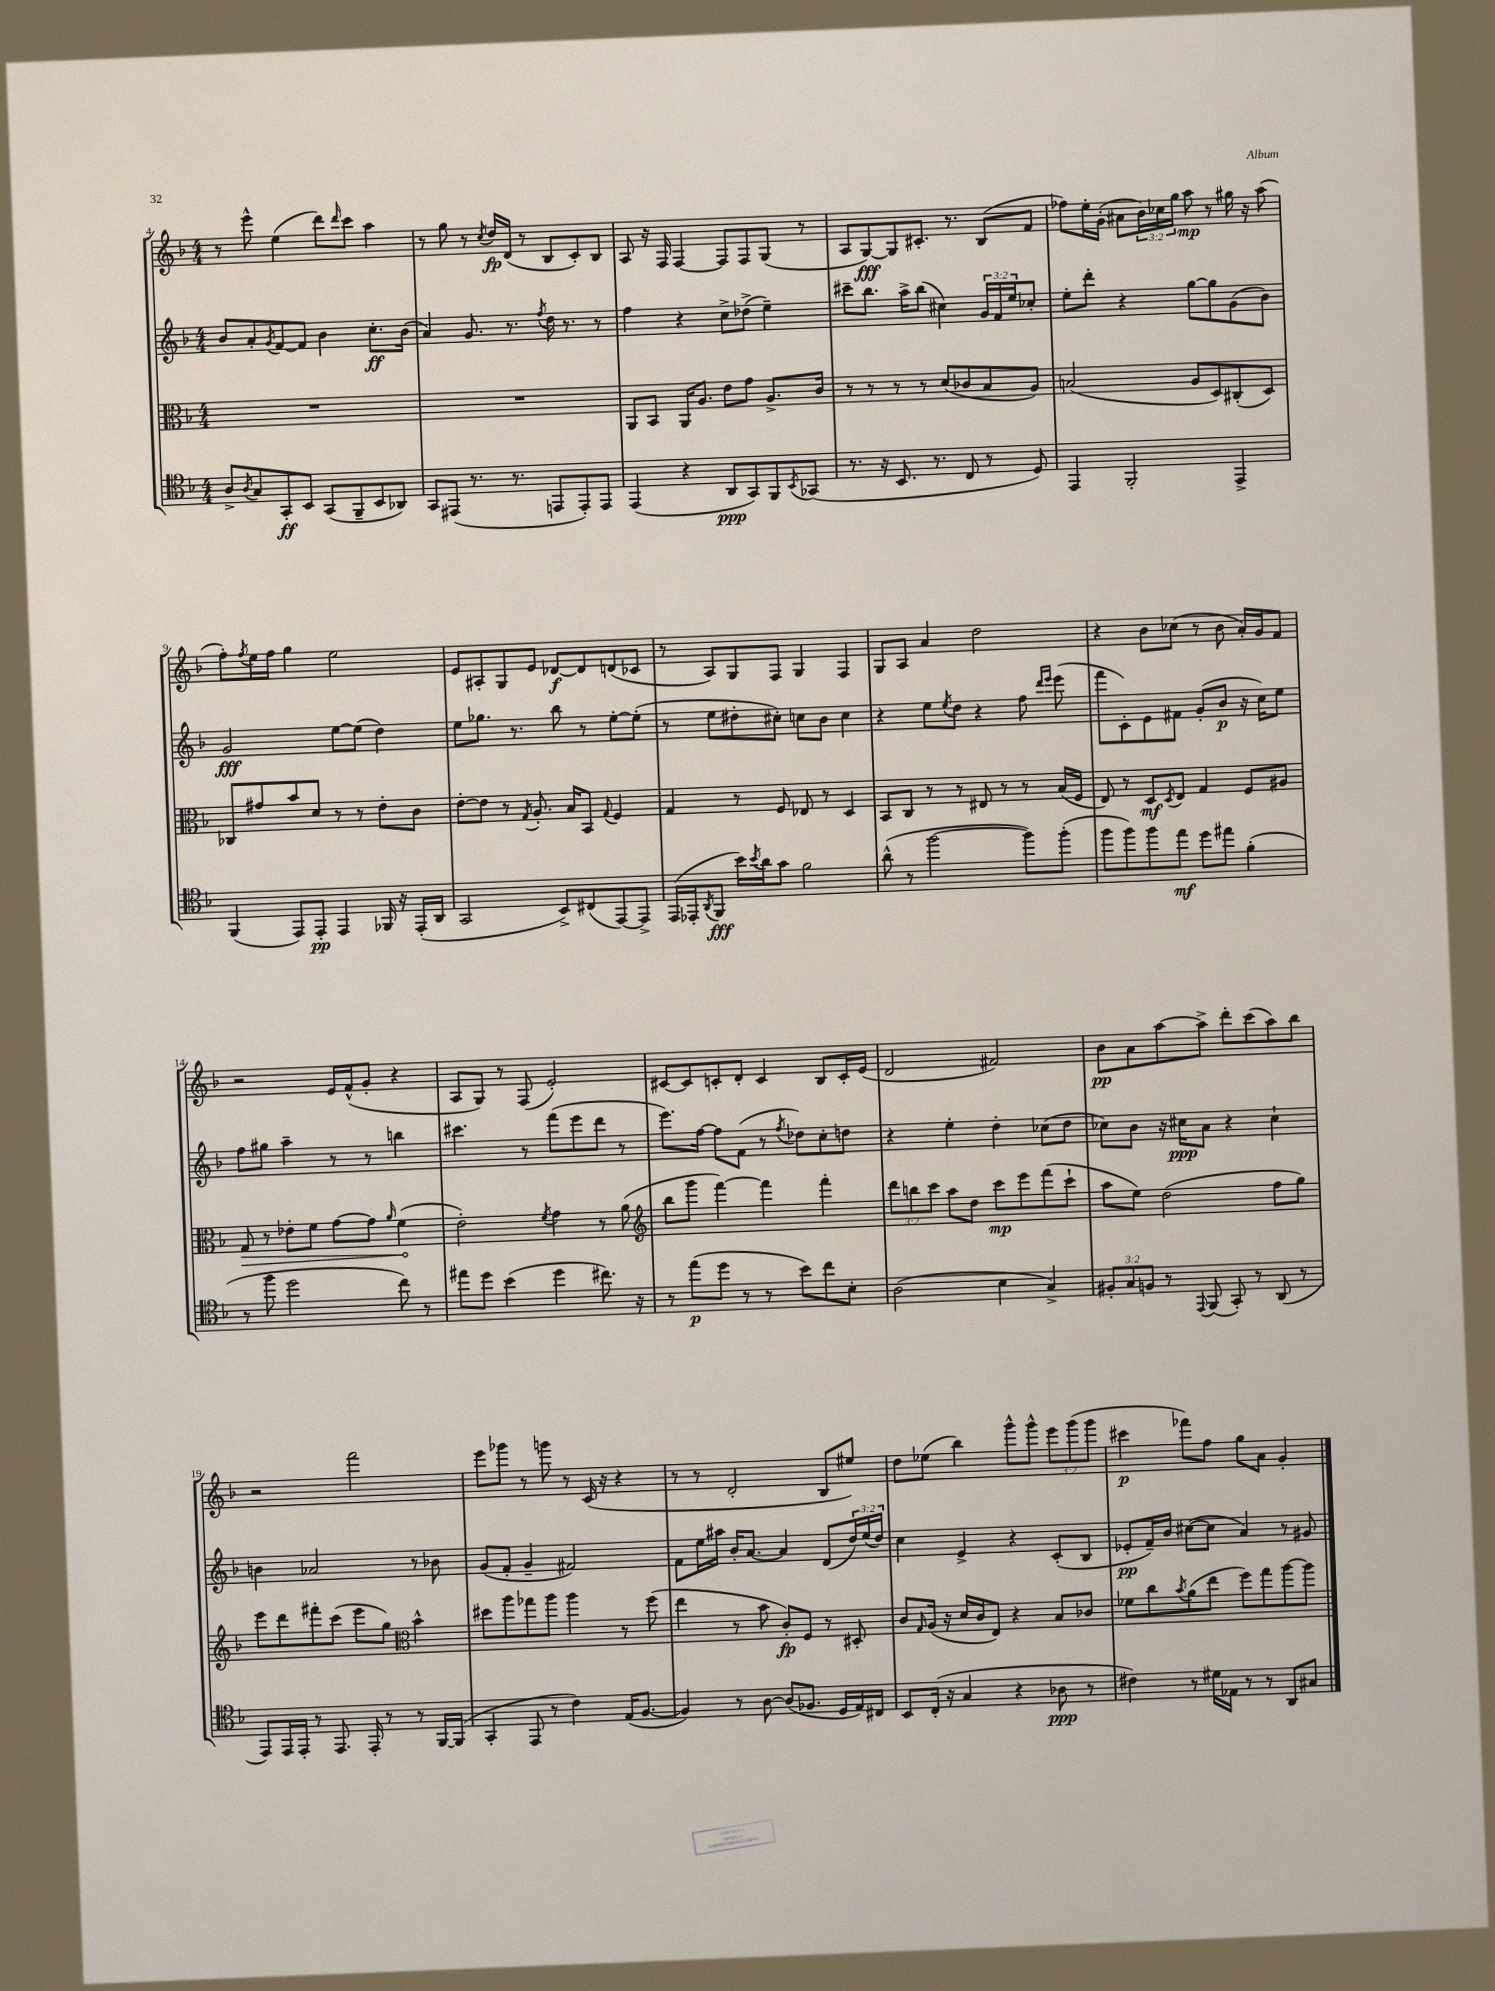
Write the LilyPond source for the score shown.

<<
\new StaffGroup <<
\new Staff = "s0" {
    \clef treble \key f \major \numericTimeSignature \time 4/4 \override Staff.TupletNumber.text = #tuplet-number::calc-fraction-text
    r8 e'''8-^ e''4( d'''8) \grace { d'''16 } c'''8 a''4 |
    r8 g''8 r8 \acciaccatura { c''8 } d''16\fp d'16( r8 bes8 c'8-.) bes8 |
    a8 r16 f16 f4~ f8 f8 g8( r8 |
    a8 g8~\fff) g8 cis'8.-. r8. bes8( f'8 |
    fes''8) e''16-. g'16-.( ais'8 \tuplet 3/2 { bes'16) ces''16 g''16 } a''8\mp r8 gis''16 r16 a''8( |
    f''8-.) \acciaccatura { f''8 } e''16 f''16 g''4 e''2 |
    e'8 ais8-. g8 e'8 des'8~\f des'8 d'8( ces'8 |
    r8 a8) g8 f8 g4 f4 |
    g8 a8 a'4 d''2 |
    r4 bes'8 ces''8( r8 bes'8 a'16-.) g'16 f'8 |
    r2 e'16 f'16-^( g'8-. r4 |
    a8 g8) r8 f8( e'2-.) |
    cis'8~ cis'8 c'8-. d'8-. c'4 bes8 c'16-. e'16( |
    d'2 fis'2) |
    bes'8\pp a'8 a''8~ a''8-> d'''8-. c'''8( a''8) bes''8 |
    r2 f'''2 |
    e'''8 ges'''8 r8 g'''8 r8 c'16( r16 r4 |
    r8 r8 d'2-. bes8 eis''8) |
    d''8 ees''8( bes''4) g'''8-^ g'''8-^ \tuplet 3/2 { e'''8 g'''8( g'''8 } |
    cis'''4\p fes'''8) f''8 g''8 a'8 g'4-. \bar "|." |
}
\new Staff = "s1" {
    \clef treble \key f \major \numericTimeSignature \time 4/4 \override Staff.TupletNumber.text = #tuplet-number::calc-fraction-text
    bes'8 a'8-. \acciaccatura { g'8 } f'8~ f'8 bes'4 c''8.-.\ff bes'16( |
    a'4) g'8. r8. \acciaccatura { f''8 } d''16 r8. r8 |
    f''4 r4 c''8-> des''8->( e''4--) |
    cis'''8-- bes''8. a''16-> bes''8( cis''4) \tuplet 3/2 { g'16 f'16 e''16 } ces''8-. |
    e''8-. d'''8-. r4 g''8~ g''8 g'8( bes'8) |
    g'2\fff e''8~ e''8( d''4) |
    e''8 ges''8. r8. bes''8 r8 e''8~-. e''8-.( |
    r8 e''8 dis''8-. cis''8-.) c''8 bes'8 c''4 |
    r4 e''8 \acciaccatura { e''8 } d''8 r4 f''8 \grace { d'''16 e'''16 } e'''8( |
    f'''8 c'8-.) e'8 fis'8 g'8-.( bes'8\p r16 c''16) e''8 |
    f''8 gis''8 a''4-- r8 r8 b''4 |
    cis'''4. r8 f'''8( e'''8 d'''8 r8 |
    e'''8.) f''16~ f''8 f'8( r8 \acciaccatura { f''8 } des''8) c''8-. d''8 |
    r4 e''4-. d''4-. ces''8( d''8 |
    ces''8) bes'8 r16 cis''16\ppp a'8 r4 cis''4-! |
    b'4 aes'2 r8 bes'8 |
    g'8( f'8-. g'4-- fis'2) |
    f'8 e''16 ais''16 bes'16-. a'8.~ a'4 d'8( \tuplet 3/2 { d''16) e''16( d''16) } |
    c''4 e'4-> r4 c'8-.( bes8 |
    ees'8-.\pp f'16--) bes'16 cis''8~( cis''8 a'4) r8 gis'8 \bar "|." |
}
\new Staff = "s2" {
    \clef alto \key f \major \numericTimeSignature \time 4/4 \override Staff.TupletNumber.text = #tuplet-number::calc-fraction-text
    R1 |
    R1 |
    a,8 bes,8 a,16 a8. e'8 g'8 a8.-> c'16 |
    r8 r8 r8 r8 d'8( ces'8 bes8 a8) |
    b2( a8 d8) cis8-.( d8) |
    ces8 gis'8 bes'8 d'8 r8 r8 e'8-. c'8 |
    e'8~-. e'8 r8 \acciaccatura { g8 } a8.-. bes16 bes,8 \appoggiatura { g8 } f4 |
    g4 r8 f8 ees8 r8 d4 |
    bes,8 c8 r8 r8 eis8 r8 r8 bes16( f16 |
    e8) r8 d8\mf \acciaccatura { d8 } e8 g4 f8 ais8 |
    \once \override Hairpin.circled-tip = ##t g8\> r8 ees'8-. f'8 g'8~ g'8 \grace { a'16 } f'4\!( |
    e'2-.) \acciaccatura { f'8 } g'4 r8 a'8( |
    \clef treble bes''8 g'''8 f'''4~) f'''4 f'''4-. |
    \tuplet 3/2 { d'''8 b''8 c'''8 } a''8 d''8 c'''8\mp e'''8 f'''8( c'''8-! |
    a''8 e''8) d''2( f''8 g''8) |
    e'''8 d'''8 fis'''8-. c'''8( e'''8 g''8) \clef alto bes'4-^ |
    dis''8 a''8 ges''8 a''8 a''4 r8 f''8( |
    e''4 r8 bes'8 c'8-.\fp) f8 r8 dis8-. |
    c'8 \grace { g16 } a16( r16 d'16 c'16 e8) r4 bes8 ces'8 |
    fes'8 c''8 \acciaccatura { bes'8 } a'8( e''8 f''8) g''8 a''8~ a''8 \bar "|." |
}
\new Staff = "s3" {
    \clef tenor \key f \major \numericTimeSignature \time 4/4 \override Staff.TupletNumber.text = #tuplet-number::calc-fraction-text
    a8-> \acciaccatura { a8 } g8 g,8-.\ff bes,8 g,8( f,8-- bes,8 aes,8) |
    g,8 eis,8( r8. r8. e,8 e,8-.) e,8 |
    e,4( r4 a,8\ppp g,8) f,8 \acciaccatura { bes,8 } ges,8( |
    r8. r16 bes,8. r8. c8 r8 d8) |
    e,4 f,2-. e,4-> |
    f,4( e,8) e,8-.\pp e,4 fes,16 r16 e,16-.( a,16 |
    g,2 bes,8->) cis8( e,8~) e,8-> |
    e,16( ees,16-. \acciaccatura { a,8 } f,8\fff bes'16) \acciaccatura { bes'8 } a'16 g'8 f'2 |
    a'8-^( r8 f''2~ f''8) f''8-.( |
    f''8 f''8) f''8 e''8\mf d''8 eis''8 f'4-.( |
    r8 f''8 d''2 c''8) r8 |
    eis''8 d''8 bes'4( d''4 cis''8.) r16 |
    r8 e''8\p( d''8 r8 r8 bes'8) c''8 bes8-. |
    a2( bes4 g4->) |
    \tuplet 3/2 { fis8-. g8 f8 } r8 \appoggiatura { e,8 } f,8( g,8-.) r8 a,8( r8 |
    e,8) e,16 e,16-. r8 e,8. e,16-. r8 r8 f,16~ f,16( |
    g,4-. e,8 r8 c'4) e16( f8.~ |
    f4) r8 a8~ a8( fes8. d16 e16) cis16 |
    bes,8 c16-.( r16 g4 r4 aes8\ppp r8 |
    cis'4) r8 dis'16 ees16 r8 r8 a,8 gis8 \bar "|." |
}
>>
>>
\layout { \context { \Score currentBarNumber = #4 } }
